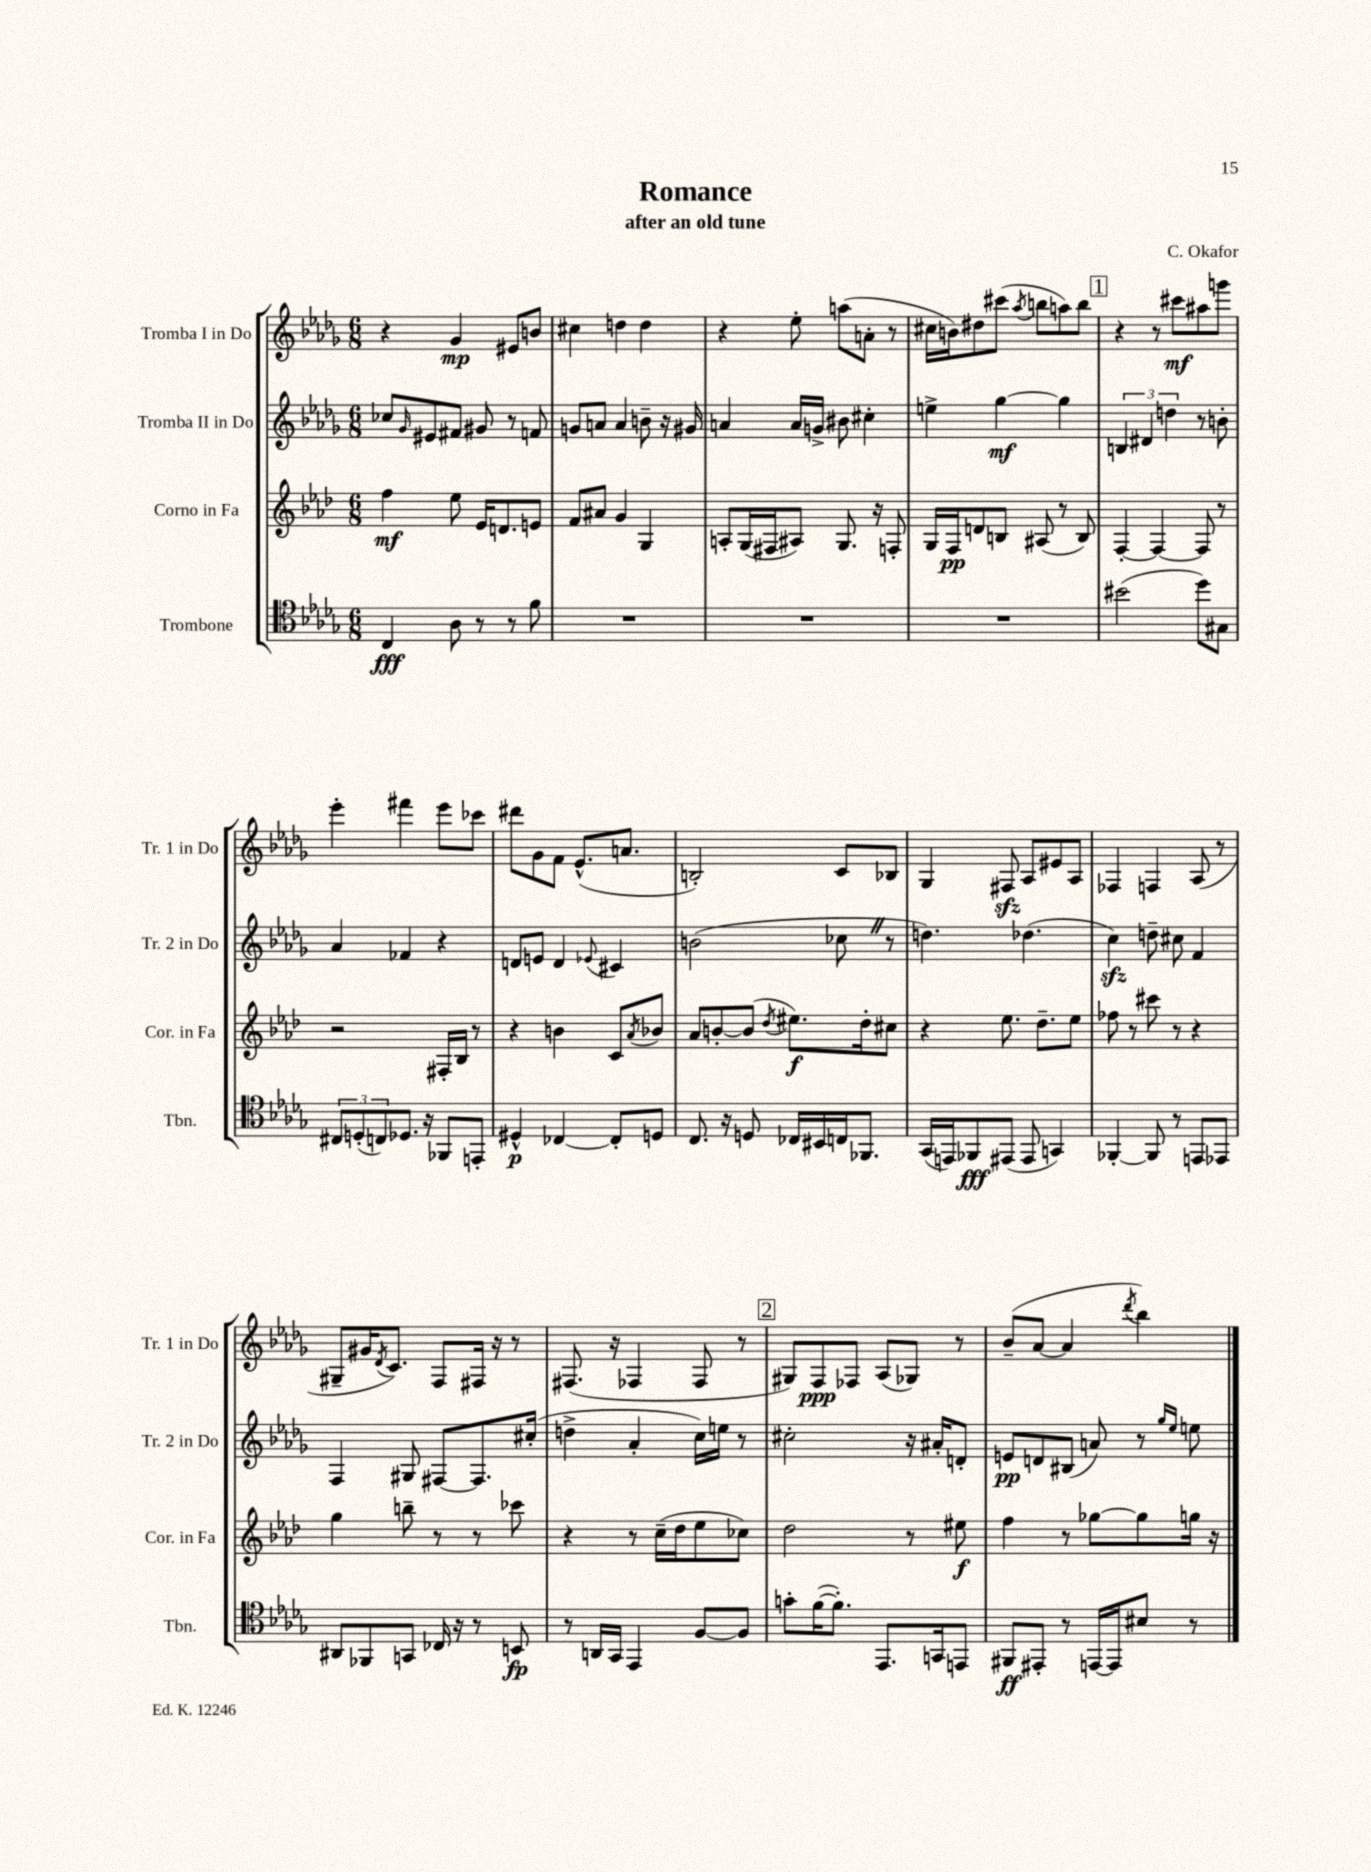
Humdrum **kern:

**kern	**kern	**kern	**kern
*staff4	*staff3	*staff2	*staff1
*clefC4	*clefG2	*clefG2	*clefG2
*k[b-e-a-d-g-]	*k[b-e-a-d-]	*k[b-e-a-d-g-]	*k[b-e-a-d-g-]
*M6/8	*M6/8	*M6/8	*M6/8
4C	4ff	8cc-	4r
.	.	16qqg-	.
.	.	8e#	.
8A-	8ee-	8f#	4g-
8r	16e-	8g#	.
.	8.d	.	.
8r	.	8r	8e#
8f	8e	8f	8b
=	=	=	=
2.r	8f	8g	4cc#
.	8a#	8a	.
.	4g	4a	4dd
.	4G	8b~	4dd
.	.	16r	.
.	.	16g#	.
=	=	=	=
2.r	8A'	4a	4r
.	(16G	.	.
.	16F#	.	.
.	8A#)	16a	8ee-'
.	.	16g^	.
.	8.G	8b#	(8aa
.	.	4cc#'	8a'
.	16r	.	.
.	8F'	.	8r
=	=	=	=
2.r	16G	4ee^	16cc#
.	16F	.	16b)
.	8d	.	8dd#
.	8B	[4gg-	(8ccc#
.	.	.	8qaa-
.	(8A#	.	8bb
.	8r	4gg-]	8aa)
.	8B)	.	8bb
=	=	=	=
(2b#	[4F'	6B	4r
.	.	6d#	.
.	4F_	.	8r
.	.	6dd	.
.	.	.	8ccc#
8dd-)	8F]	8r	8aa#
8G#	8r	8b'	8ggg
=	=	=	=
12C#	2r	4a-	4eee-'
(12D'	.	.	.
12C)	.	.	.
8.D-	.	4f-	4fff#
16r	.	.	.
8FF-	16F#'	4r	8eee-
.	16B-	.	.
8EE'	8r	.	8ccc-
=	=	=	=
4D#^^	4r	8d	8ddd#
.	.	8e	8g-
[4C-	4b	4d	8f
.	.	.	(8.e-^^
.	.	8qqe-	.
8C-']	8c	4c#	.
.	.	.	8.a
.	8qa-	.	.
8D	8b-	.	.
=	=	=	=
8.C	8a-	(2b	2B')
.	[8b'	.	.
16r	.	.	.
8D	(8b]	.	.
.	8qdd-	.	.
16C-	8.ee#)	.	.
16BB#	.	.	.
16C	.	8cc-	8c
8.FF-	16dd-'	.	.
.	8cc#	8r	8B-
=	=	=	=
(16GG-	4r	4.dd)	4G-
16EE)	.	.	.
8FF-	.	.	.
(8EE#	8.ee-	.	8F#
8EE#	.	(4.dd-	8A-
.	8.dd-~	.	.
4GG)	.	.	8e#
.	8ee-	.	8A-
=	=	=	=
[4FF-'	8ff-	4cc)	4F-
.	8r	.	.
8FF-]	8ccc#	8dd~	4F
8r	8r	8cc#	.
8EE	4r	4f	(8A-
8EE-	.	.	8r
=	=	=	=
8AA#	4gg	4F	8G#~
8FF-	.	.	16g#
.	.	.	8qd-
.	.	.	8.c)
8GG	8bb~	8G#	.
16C-	8r	[8F#	8F
16r	.	.	.
8r	8r	8.F#]	16F#
.	.	.	16r
8BB	8ccc-	.	8r
.	.	(16cc#'	.
=	=	=	=
8r	4r	4dd^	(8.F#
16AA	.	.	.
16GG-	.	.	16r
4EE-	8r	4a-'	4F-
.	(16cc~	.	.
.	16dd-	.	.
[8F	8ee-	16cc)	8F-
.	.	16ee	.
8F]	8cc-)	8r	8r
=	=	=	=
8g'	2dd-	2cc#'	8G#)
([16f	.	.	8F
8.f'])	.	.	.
.	.	.	8F-
8.EE-	.	.	(8A-
.	8r	16r	8G-)
16GG	.	16a#'	.
8EE	8ee#	8d'	8r
=	=	=	=
8FF#	4ff	8e	(8b-~
8EE#'	.	8d	[8a-
8r	8r	(8B#	4a-]
[16EE	[8gg-	8a)	.
16EE]	.	.	.
.	.	.	8qddd-
8B#	8gg-]	8r	4bb-)
.	.	16qqgg-	.
.	.	16qqee-	.
8r	16gg	8ee	.
.	16r	.	.
==	==	==	==
*-	*-	*-	*-
